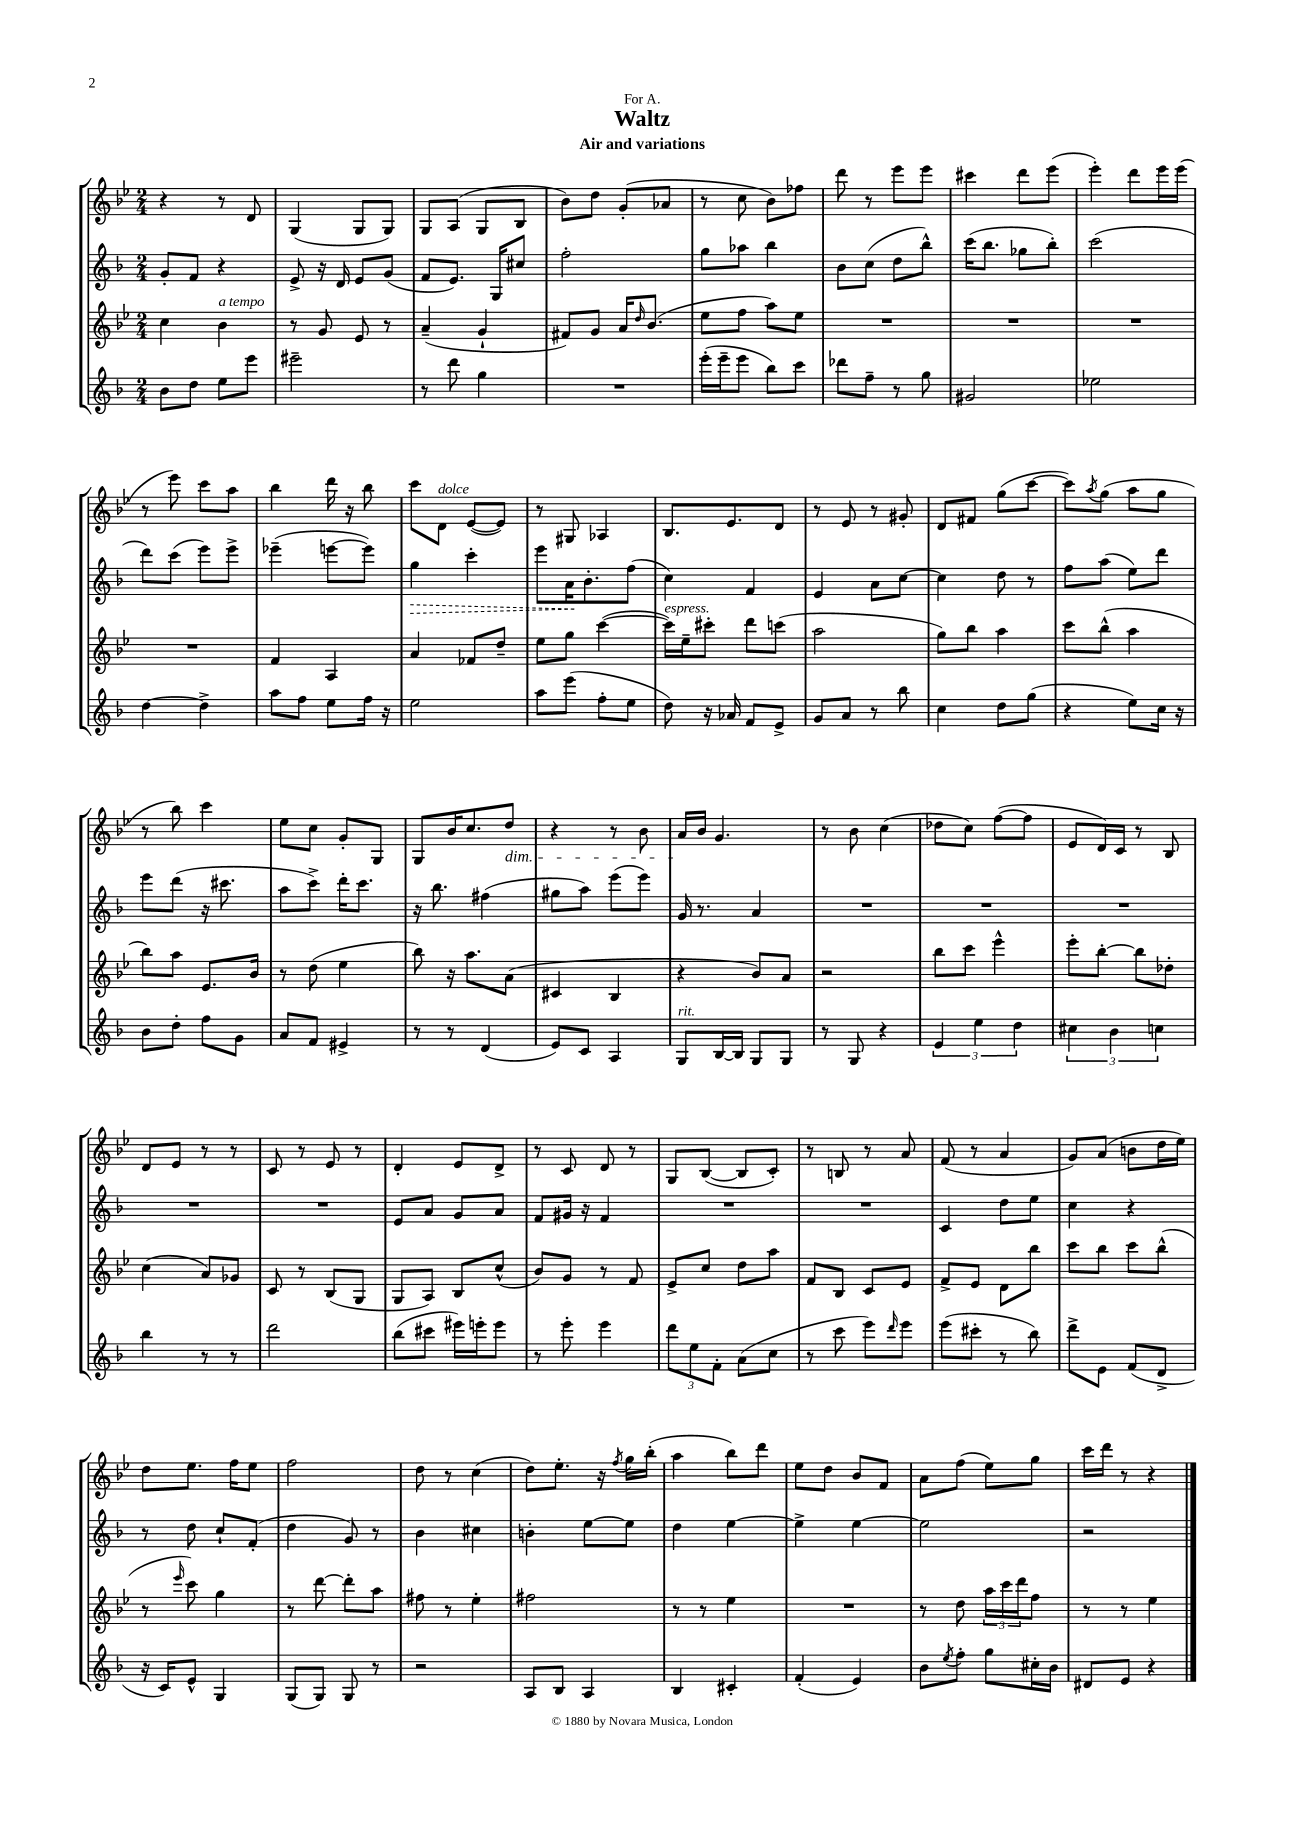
\header { title = "Waltz" subtitle = "Air and variations" dedication = "For A." }
<<
\new StaffGroup <<
\new Staff = "s0" {
    \clef treble \key bes \major \numericTimeSignature \time 2/4
    r4 r8 d'8 |
    g4( g8 g8) |
    g8 a8( g8 bes8 |
    bes'8) d''8 g'8-.( aes'8 |
    r8 c''8 bes'8) fes''8 |
    d'''8 r8 ees'''8 ees'''8 |
    cis'''4 d'''8 ees'''8( |
    ees'''4-.) d'''8 ees'''16 ees'''16( |
    r8 ees'''8) c'''8 a''8 |
    bes''4 d'''16 r16 bes''8 |
    c'''8 d'8^\markup { \italic "dolce" } ees'8~( ees'8) |
    r8 gis8 aes4 |
    bes8. ees'8. d'8 |
    r8 ees'8 r8 gis'8-. |
    d'8 fis'8 g''8( c'''8~ |
    c'''8) \acciaccatura { a''8 } g''8( a''8 g''8 |
    r8 bes''8) c'''4 |
    ees''8 c''8 g'8-. g8 |
    g8 bes'16 c''8. d''8\dim |
    r4 r8 bes'8 |
    a'16\! bes'16 g'4. |
    r8 bes'8 c''4( |
    des''8 c''8) f''8~( f''8 |
    ees'8 d'16) c'16 r8 bes8 |
    d'8 ees'8 r8 r8 |
    c'8 r8 ees'8 r8 |
    d'4-. ees'8 d'8-> |
    r8 c'8 d'8 r8 |
    g8 bes8~( bes8 c'8-.) |
    r8 b8 r8 a'8 |
    f'8( r8 a'4 |
    g'8) a'8( b'8 d''16 ees''16) |
    d''8 ees''8. f''16 ees''8 |
    f''2 |
    d''8 r8 c''4( |
    d''8) ees''8.-. r16 \acciaccatura { f''8 } g''16 bes''16-.( |
    a''4 bes''8) d'''8 |
    ees''8 d''8 bes'8 f'8 |
    a'8 f''8( ees''8) g''8 |
    c'''16 d'''16 r8 r4 \bar "|." |
}
\new Staff = "s1" {
    \clef treble \key f \major \numericTimeSignature \time 2/4
    g'8-. f'8 r4 |
    e'8-> r16 d'16 e'8 g'8( |
    f'8 e'8.) g16 cis''8 |
    f''2-. |
    g''8 aes''8 bes''4 |
    bes'8 c''8( d''8 bes''8-^) |
    c'''16( bes''8. ges''8 bes''8-.) |
    c'''2( |
    d'''8) c'''8( e'''8) e'''8-> |
    ees'''4--( e'''8~ e'''8) |
    \once \override Hairpin.style = #'dashed-line g''4\> c'''4-. |
    e'''8 a'16\! bes'8.-. f''8( |
    c''4) f'4 |
    e'4 a'8 c''8~ |
    c''4 d''8 r8 |
    f''8 a''8( e''8) d'''8 |
    e'''8 d'''8( r16 cis'''8. |
    a''8 c'''8->) d'''16-. c'''8. |
    r16 bes''8. fis''4( |
    gis''8 a''8) e'''8( e'''8) |
    g'16 r8. a'4 |
    R2 |
    R2 |
    R2 |
    R2 |
    R2 |
    e'8 a'8 g'8 a'8 |
    f'8 gis'16 r16 f'4 |
    R2 |
    R2 |
    c'4 d''8 e''8 |
    c''4 r4 |
    r8 d''8 c''8-! f'8-.( |
    d''4 g'8) r8 |
    bes'4 cis''4 |
    b'4-. e''8~ e''8 |
    d''4 e''4~ |
    e''4-> e''4~ |
    e''2 |
    r2 \bar "|." |
}
\new Staff = "s2" {
    \clef treble \key bes \major \numericTimeSignature \time 2/4
    c''4 bes'4^\markup { \italic "a tempo" } |
    r8 g'8 ees'8 r8 |
    a'4--( g'4-! |
    fis'8) g'8 a'16 \grace { d''16 } bes'8.( |
    ees''8 f''8 a''8) ees''8 |
    R2 |
    R2 |
    R2 |
    R2 |
    f'4 a4 |
    a'4 fes'8 d''8-- |
    ees''8 g''8 c'''4~( |
    c'''16^\markup { \italic "espress." }) ees''16-- cis'''8-. d'''8 c'''8( |
    a''2 |
    g''8) bes''8 a''4 |
    c'''8 bes''8-^( a''4 |
    bes''8) a''8 ees'8. bes'16 |
    r8 d''8( ees''4 |
    bes''8) r16 a''8. a'8( |
    cis'4 bes4 |
    r4 bes'8) a'8 |
    r2 |
    bes''8 c'''8 ees'''4-^ |
    ees'''8-. bes''8~-. bes''8 des''8-. |
    c''4( a'8) ges'8 |
    c'8 r8 bes8( g8 |
    g8 a8) bes8 c''8-^( |
    bes'8) g'8 r8 f'8 |
    ees'8-> c''8 d''8 a''8 |
    f'8 bes8 c'8 ees'8 |
    f'8-> ees'8 d'8 bes''8 |
    c'''8 bes''8 c'''8 bes''8-^( |
    r8 \grace { ees'''16 } c'''8) g''4 |
    r8 d'''8~ d'''8-. a''8 |
    fis''8 r8 ees''4-. |
    fis''2 |
    r8 r8 ees''4 |
    R2 |
    r8 d''8 \tuplet 3/2 { a''16 c'''16 d'''16 } f''8 |
    r8 r8 ees''4 \bar "|." |
}
\new Staff = "s3" {
    \clef treble \key f \major \numericTimeSignature \time 2/4
    bes'8 d''8 e''8 e'''8 |
    eis'''2-- |
    r8 d'''8 g''4 |
    R2 |
    e'''16-.( e'''16-- e'''8 bes''8) c'''8 |
    des'''8 f''8-- r8 g''8 |
    gis'2 |
    ees''2 |
    d''4~ d''4-> |
    a''8 f''8 e''8 f''16 r16 |
    e''2 |
    a''8 e'''8( f''8-. e''8 |
    d''8) r16 aes'16 f'8 e'8-> |
    g'8 a'8 r8 bes''8 |
    c''4 d''8 g''8( |
    r4 e''8) c''16 r16 |
    bes'8 d''8-. f''8 g'8 |
    a'8 f'8 eis'4-> |
    r8 r8 d'4( |
    e'8) c'8 a4 |
    g8^\markup { \italic "rit." } bes16~ bes16 g8 g8 |
    r8 g8 r4 |
    \tuplet 3/2 { e'4 e''4 d''4 } |
    \tuplet 3/2 { cis''4 bes'4 c''4 } |
    bes''4 r8 r8 |
    d'''2 |
    bes''8( cis'''8 eis'''16) e'''16-. e'''8 |
    r8 e'''8-. e'''4 |
    \tuplet 3/2 { d'''8 e''8 f'8-. } a'8( c''8 |
    r8 c'''8 e'''8) \grace { d'''16 } e'''8 |
    e'''8( cis'''8-. r8 bes''8) |
    d'''8-> e'8 f'8( d'8-> |
    r16 c'16) e'8-^ g4 |
    g8( g8) g8 r8 |
    r2 |
    a8 bes8 a4 |
    bes4 cis'4-. |
    f'4-.( e'4) |
    bes'8 \acciaccatura { e''8 } f''8-. g''8 cis''16-. bes'16 |
    dis'8 e'8 r4 \bar "|." |
}
>>
>>
\layout { \context { \Score \remove "Bar_number_engraver" } }
